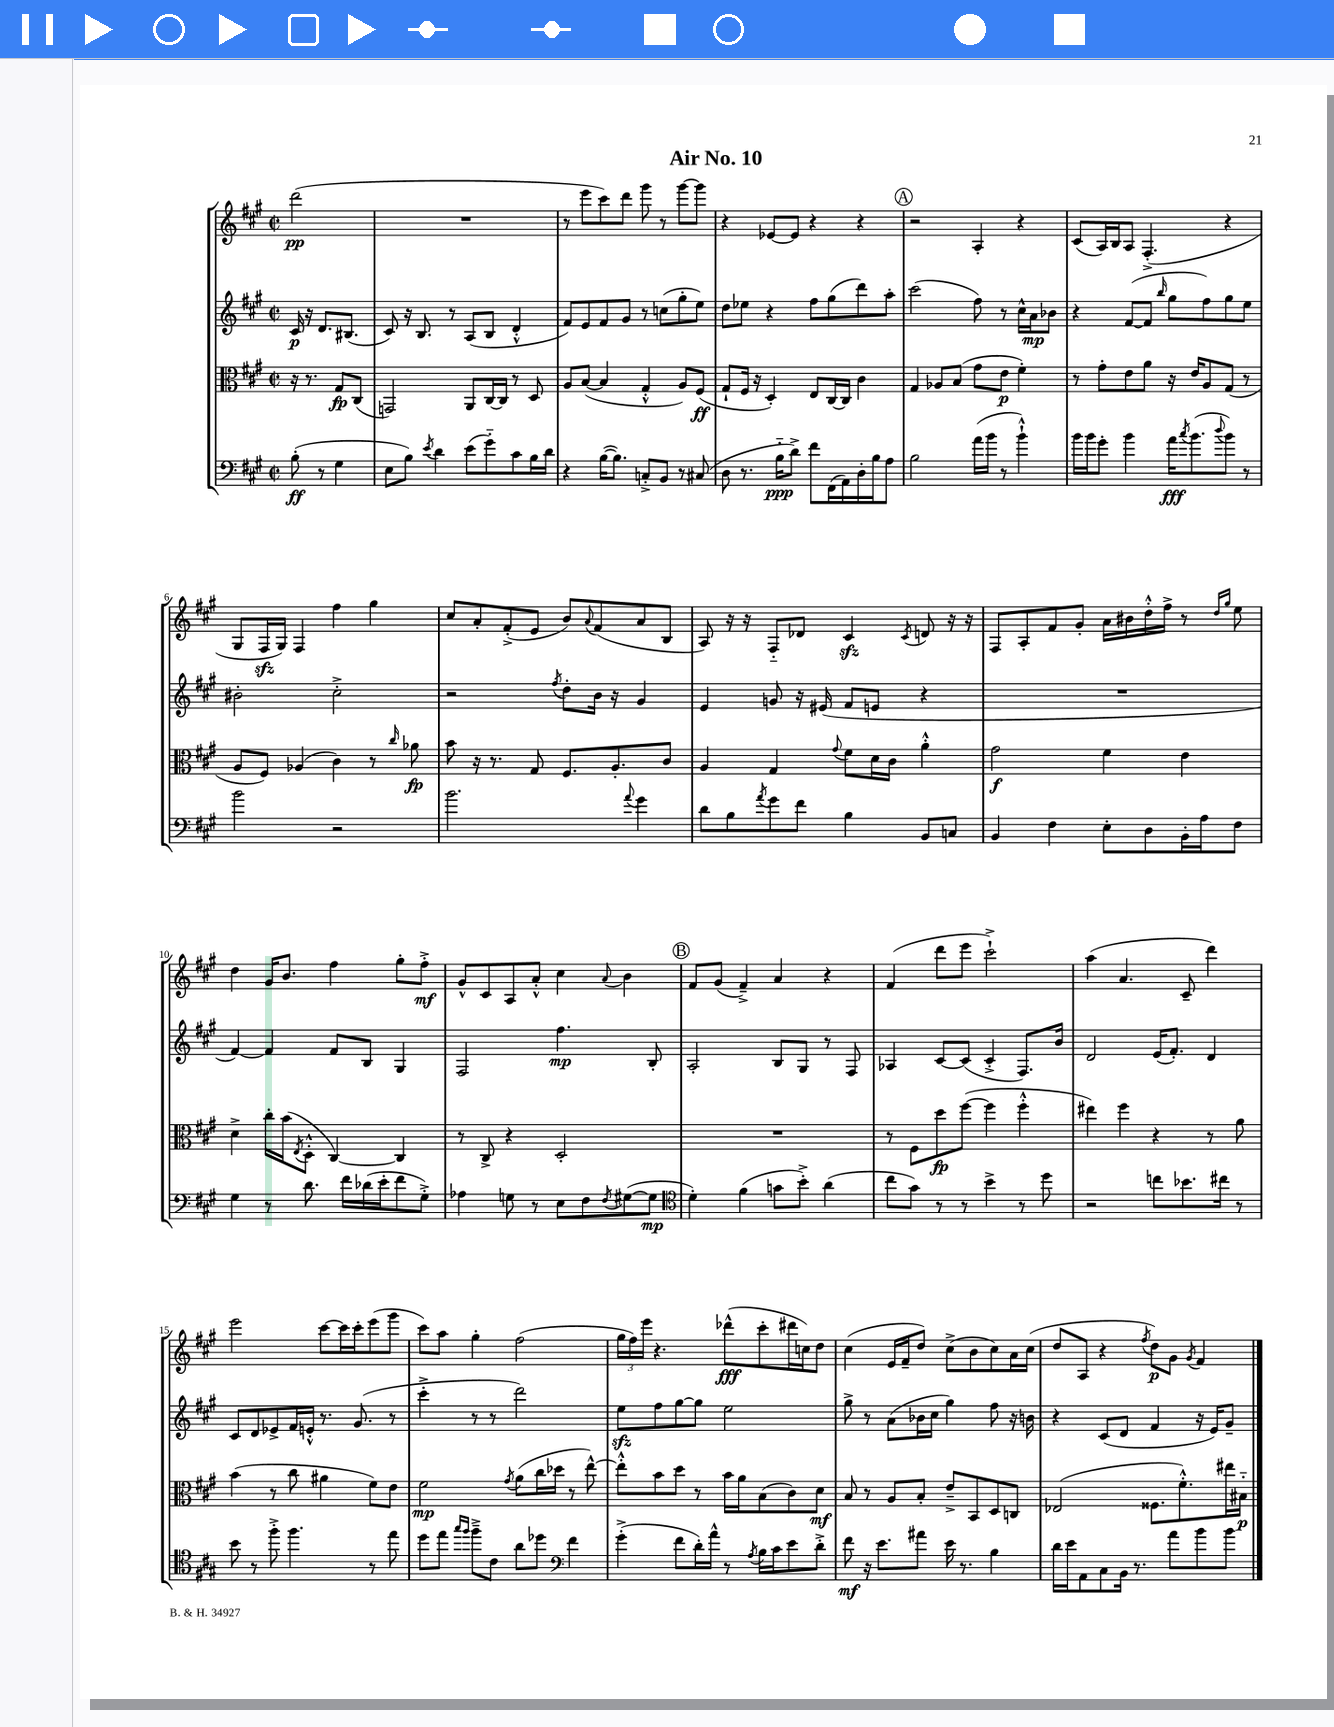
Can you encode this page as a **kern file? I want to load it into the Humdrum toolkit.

**kern	**kern	**kern	**kern
*staff4	*staff3	*staff2	*staff1
*clefF4	*clefC3	*clefG2	*clefG2
*k[f#c#g#]	*k[f#c#g#]	*k[f#c#g#]	*k[f#c#g#]
*M2/2	*M2/2	*M2/2	*M2/2
*met(c|)	*met(c|)	*met(c|)	*met(c|)
(8B'\	16r	16c#/	(2ddd\
.	8.r	16r	.
8r	.	8.d/L	.
4G#\	8G#/L	.	.
.	.	(8.B#/J	.
.	(8C#/J	.	.
=	=	=	=
8E\L	2GG/)	8c#/)	1r
8B\J)	.	16r	.
.	.	8.B/	.
8qe/	.	.	.
4d\	.	.	.
.	.	8r	.
(8e\L	8AA/L	(8A/L	.
8g#'~\)	[16C#/L	8B/J	.
.	16C#/]JJ	.	.
8c#\	8r	4d'^^/	.
16B\L	8D/	.	.
16d\JJ	.	.	.
=	=	=	=
4r	8A/L	8f#/L)	8r
.	([8B/J	8e/	8eee\L
([16B\LK	4B/]	8f#/	8ccc#\)
8.B\]J)	.	.	.
.	.	8g#/J	8ddd\J
8C'^/L	4G#'^^/	8r	8ggg#\
8BB/J	.	(8cc\L	8r
8r	8A/L)	8gg#'\	[8ggg#\L
(8C#/	(8F#/J	8ee\J)	8ggg#\]J
=	=	=	=
8D\	8G#`/L	8dd\L	4r
8.r	16F#/Jk	8ee-\J	.
.	16r	.	.
.	4D'/)	4r	[8e-/L
16B'~\LK	.	.	.
8d^\J)	.	.	8e-/]J
8f#\L	8E/L	8ff#\L	4r
(16FF#\L	[16C#/L	(8gg#\	.
16AA\)	16C#/]JJ	.	.
16D'\	4c#\	8ddd\)	4r
16B\J	.	.	.
8A\J	.	8aa'\J	.
=	=	=	=
2B\	4G#/	(2ccc#\	2r
.	8A-/L	.	.
.	(8B/J	.	.
(16a\LL	8g#\L	8ff#\)	4A'/
16b\JJ	.	.	.
8r	8e\J	8r	.
4b`^^\)	4f#'\)	16cc#^^\LL	4r
.	.	16a\J	.
.	.	8b-\J	.
=	=	=	=
16b\LL	8r	4r	(8c#/L
16b\J	.	.	.
8g#'\J	8g#'\L	.	16A/L)
.	.	.	16B/J
4b\	8e\	([8f#/L	8A/J
.	8a\J	8f#/]J	(4.F#'^/
.	.	16qqbb/	.
16a\LK	16r	8gg#\L	.
8qcc#/	.	.	.
(8.b\	16e/LK	.	.
.	8A/	8ff#\)	.
8qqdd/	.	.	.
8b\J)	(8G#/J	8gg#\	4r
8r	8r	8ee\J	.
=	=	=	=
2b\	8A/L	2b#'\	8G#/L
.	8F#/J)	.	16F#/L
.	.	.	16G#/JJ)
.	(4A-/	.	4F#/
2r	4c#\)	2cc#'^\	4ff#\
.	8r	.	4gg#\
.	16qqcc#/	.	.
.	8a-\	.	.
=	=	=	=
2.b\	8b\	2r	8cc#/L
.	16r	.	8a'/
.	8.r	.	.
.	.	.	(8f#'^/
.	8G#/	.	8e/J
.	.	8qff#/	.
.	8.F#/L	8dd'\L	8b/L)
.	.	.	8qqa/
.	.	16b\Jk	(8f#/
.	8.A'/	16r	.
8qqa/	.	.	.
4g#\	.	4g#/	8a/
.	8c#/J	.	8B/J
=	=	=	=
8d\L	4A/	4e/	8A/)
8B\	.	.	16r
.	.	.	16r
8qa/	.	.	.
8g#\	4G#/	8g/	8F#'~/L
8f#\J	.	16r	8d-/J
.	.	(16e#/	.
.	8qqg#/	.	.
4B\	8f#\L	8f#/L	4c#/
.	16d\L	8e/J	.
.	16c#\JJ	.	.
.	.	.	8qc#/
8BB/L	4a'^^\	4r	8d/
8C/J	.	.	16r
.	.	.	16r
=	=	=	=
4BB/	2g#\	1r	8F#/L
.	.	.	8A'/
4F#\	.	.	8f#/
.	.	.	8g#'/J
8E'\L	4f#\	.	16a\LL
.	.	.	16b#\
8D\	.	.	16dd'^^\
.	.	.	16ff#^\JJ
16BB'\L	4e\	.	8r
16A\J	.	.	.
.	.	.	16qqdd/LL
.	.	.	16qqgg#/JJ
8F#\J	.	.	8ee\
=	=	=	=
4G#\	4d^\	[4f#/)	4dd\
8r	16cc#'\LL	4f#/]	16g#/LK
.	(16b\J	.	8.b/J
.	8qE/	.	.
8.d\	8D'^^\J	.	.
.	[4C#/)	8f#/L	4ff#\
16f#\LL	.	.	.
(16d-\	.	8B/J	.
16e'\J	.	.	.
8f#\	4C#/]	4G#/	8gg#'\L
8G#'^\J)	.	.	8ff#'^\J
=	=	=	=
4A-\	8r	2F#/	8g#^^/L
.	8C#^/	.	8c#/
8G\	4r	.	8A/
8r	.	.	8a'^^/J
8E\L	2D'/	4.ff#\	4cc#\
8F#\	.	.	.
8qF#/	.	.	8qqa/
([8G#\	.	.	4b\
8G#\]J	.	8B'/	.
=	=	=	=
*clefC4	*	*	*
4d'\)	1r	2A'/	8f#/L
.	.	.	(8g#/J
(4f#\	.	.	4f#~^/)
8g\L	.	8B/L	4a/
8b'^\J)	.	8G#/J	.
(4a\	.	8r	4r
.	.	8F#/	.
=	=	=	=
8cc#\L	8r	4A-/	(4f#/
8g#\J)	8F#\L	.	.
8r	8dd\	[8c#/L	8ddd\L
8r	([8ff#\J	(8c#/]J	8eee\J
4b^\	4ff#\]	4c#'^/	2ccc#`^\)
8r	4ff#'^^\	8.F#/L)	.
8dd\	.	.	.
.	.	16b/Jk	.
=	=	=	=
2r	4ee#\)	2d/	(4aa\
.	4ff#\	.	4.a/
8cc\L	4r	(16e/LK	.
.	.	8.f#'/J)	.
8.b-\	.	.	8c#~/
.	8r	4d/	4ddd\)
16cc#\Jk	.	.	.
8r	8a\	.	.
=	=	=	=
8b\	(4b\	8c#/L	2eee\
8r	.	8d/	.
8ff#'^\	8r	8e-^/	.
4.ff#\	8cc#\	16f#/L	.
.	.	16e'^^/JJ	.
.	4a#\	8.r	[8ccc#\L
.	.	.	16ccc#\]L
.	.	(8.g#/	16ccc#'\J
8r	8f#\L)	.	(8eee\
8ee\	8e\J	8r	8ggg#\J
=	=	=	=
8dd\L	2f#\	4ccc#'^\	8ccc#\L)
8ee\J	.	.	8aa\J
16qqgg#/LL	.	.	.
16qqff#/JJ	.	.	.
8ff#~^\L	.	8r	4gg#'\
8c#\J	.	8r	.
.	8qg#/	.	.
8a\L	(8a\L	2ddd\)	(2ff#\
8dd-\J	16cc#\L	.	.
.	16dd-\JJ	.	.
*clefF4	*	*	*
4f#\	8r	.	.
.	[8ee^^\)	.	.
=	=	=	=
(4g#'^\	8ee'^^\]L	8ee\L	24gg#\LL
.	.	.	24ff#\)
.	.	.	24eee\JJ
.	8b\	8ff#\	4.r
8f#\L	8dd\J	[8gg#\	.
16d'\L)	8r	8gg#\]J	.
16a^^\JJ	.	.	.
8r	16b\LL	2ee\	(8ddd-^^\L
.	16a\J	.	.
8qA/	.	.	.
16B\LL	(8B\	.	8ccc#'\
16c#\J	.	.	.
8e\	8c#\)	.	16ddd#\L
.	.	.	16cc\J)
8d'^\J	8d\J	.	8dd\J
=	=	=	=
8f#\	8B/	8gg#^\	(4cc#\
16r	8r	8r	.
8.e\L	.	.	.
.	8A/L	(8a\L	16e/LL
.	.	.	16f#~/J
8a#\J	8B'/J	16b-\L	8dd/J)
.	.	16cc#\JJ	.
16e\	8e~^/L	4gg#\)	(8cc#^\L
8.r	.	.	.
.	8BB/	.	8b\
4B\	8D/	8ff#\	8cc#\)
.	8C/J	16r	16a\L
.	.	16b\	(16cc#\JJ
=	=	=	=
16d\LL	(2E-/	4r	8dd/L
16e\J	.	.	.
8AA\	.	.	8A/J
8C#\	.	(8c#/L	4r
16BB\Jk	.	8d/J	.
8.r	.	.	.
.	.	.	8qff#/
.	8.F##\L	4f#/	8dd\L)
8a\L	.	.	8g#\J
.	8.f#'^^\)	.	.
.	.	.	8qg#/
8b\	.	16r	4f#/
.	.	16e/LK)	.
8b\J	16ee#\L	8g#~/J	.
.	16B#'~\JJ	.	.
==	==	==	==
*-	*-	*-	*-
